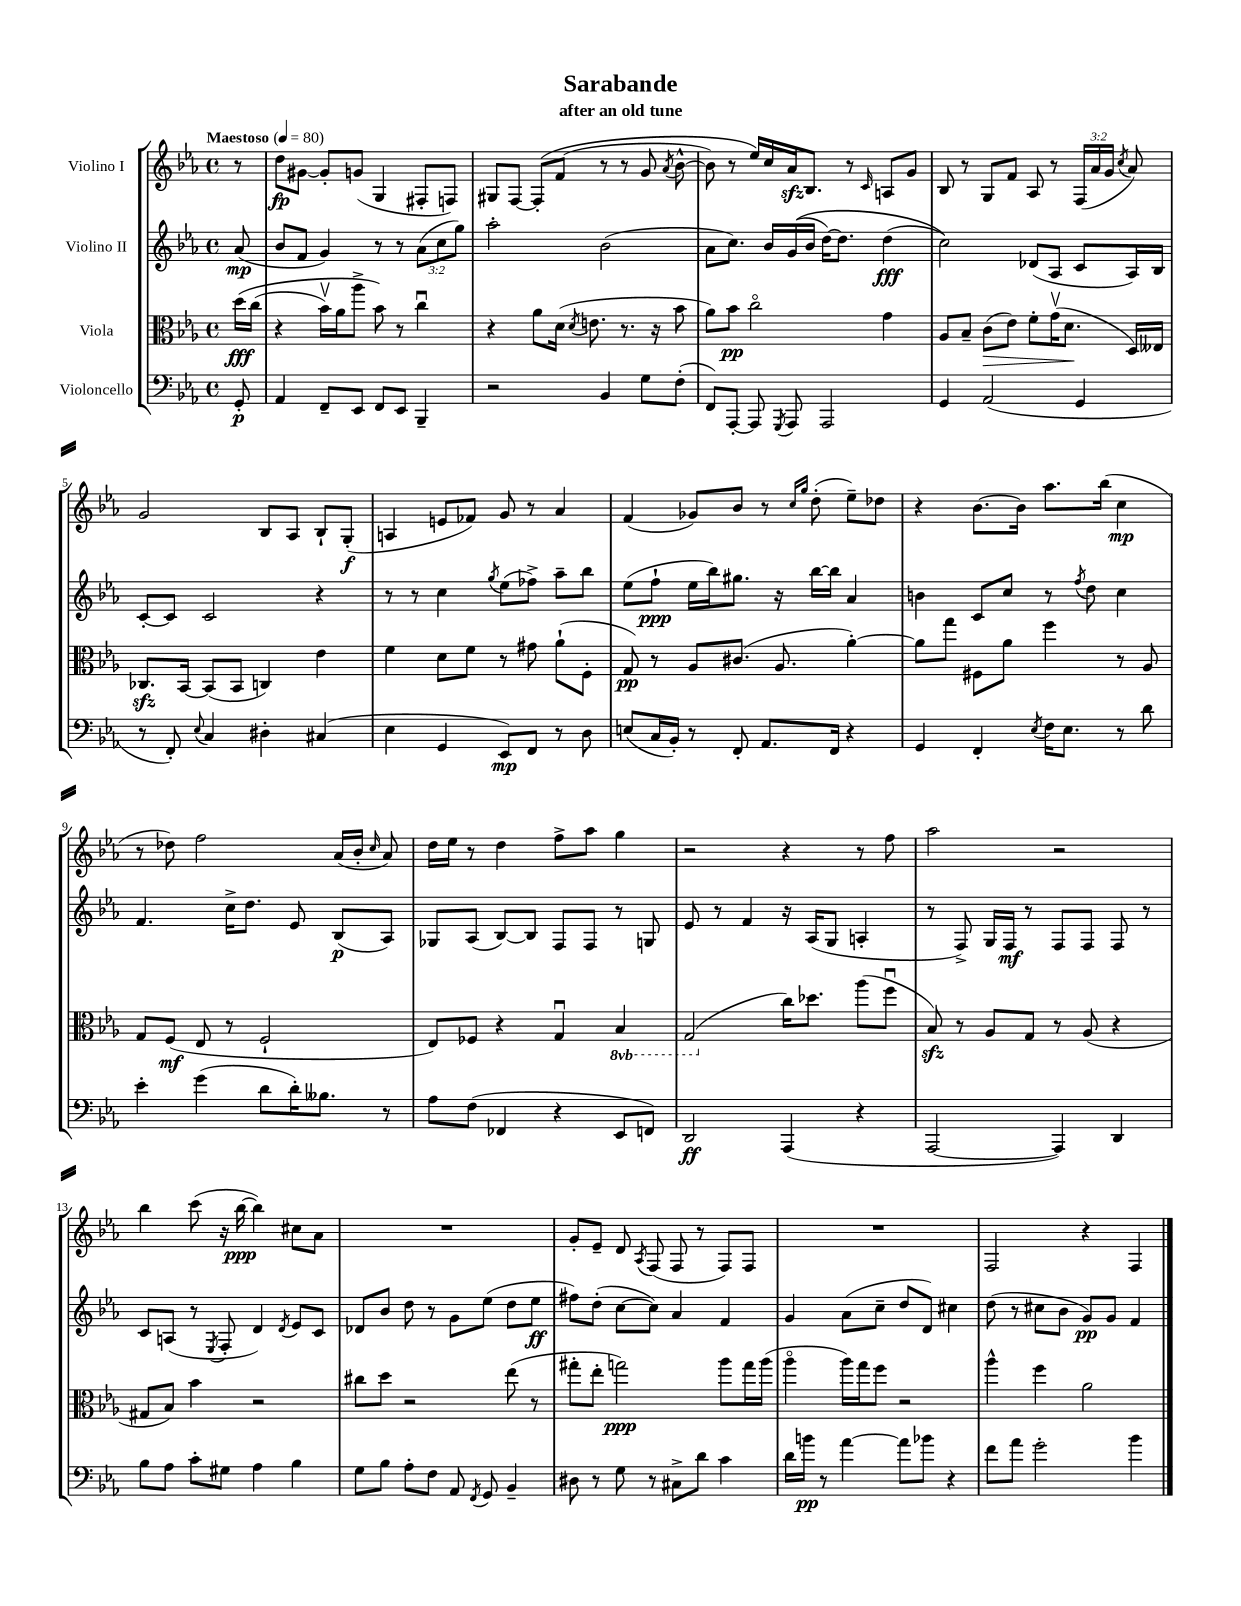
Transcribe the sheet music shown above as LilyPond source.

\header { title = "Sarabande" subtitle = "after an old tune" }
<<
\new StaffGroup <<
\new Staff = "s0" \with { instrumentName = "Violino I" } {
    \clef treble \key ees \major \defaultTimeSignature \time 4/4 \override Staff.TupletNumber.text = #tuplet-number::calc-fraction-text \partial 8 \tempo "Maestoso" 4 = 80
    \autoBeamOff r8 |
    d''8[\fp gis'8]~ gis'8[-. g'8]( g4 fis8[-. f8]) |
    gis8[ f8]~ f8[-.\( f'8]( r8 r8 g'8 \acciaccatura { aes'8 } bes'8~-^ |
    bes'8) r8 ees''16[\) c''16 aes'16\sfz bes8.] r8 \grace { c'16 } a8[ g'8] |
    bes8 r8 g8[ f'8] aes8 r8 \tuplet 3/2 { f16[( aes'16 g'16] } \acciaccatura { c''8 } aes'8) |
    g'2 bes8[ aes8] bes8[-! g8]-.\f( |
    a4 e'8[ fes'8]) g'8 r8 aes'4 |
    f'4( ges'8[) bes'8] r8 \grace { c''16[ g''16] } d''8-.( ees''8[--) des''8] |
    r4 bes'8.[~ bes'16] aes''8.[ bes''16]( c''4\mp |
    r8 des''8) f''2 aes'16[( bes'16]-. \grace { c''16 } aes'8) |
    d''16[ ees''16] r8 d''4 f''8[-> aes''8] g''4 |
    r2 r4 r8 f''8 |
    aes''2 r2 |
    bes''4 c'''8( r16 bes''16~\ppp bes''4) cis''8[ aes'8] |
    R1 |
    g'8[-. ees'8]-- d'8 \acciaccatura { aes8 } f8( f8 r8 f8[) f8] |
    R1 |
    f2 r4 f4 \bar "|." |
}
\new Staff = "s1" \with { instrumentName = "Violino II" } {
    \clef treble \key ees \major \defaultTimeSignature \time 4/4 \override Staff.TupletNumber.text = #tuplet-number::calc-fraction-text \partial 8
    \autoBeamOff aes'8\mp( |
    bes'8[ f'8] g'4) r8 r8 \tuplet 3/2 { aes'8[( c''8 g''8]) } |
    aes''2-. bes'2( |
    aes'8[ c''8.]) bes'16[ g'16(\( bes'16] d''16[~) d''8.] d''4\fff( |
    c''2)\) des'8[( aes8] c'8[ aes16) bes16] |
    c'8[~-. c'8] c'2 r4 |
    r8 r8 c''4 \acciaccatura { g''8 } ees''8[( fes''8]->) aes''8[-- bes''8] |
    ees''8[( f''8]-!\ppp ees''16[ bes''16) gis''8.] r16 bes''16[~ bes''16] aes'4 |
    b'4 c'8[ c''8] r8 \acciaccatura { f''8 } d''8 c''4 |
    f'4. c''16[-> d''8.] ees'8 bes8[\p( aes8]) |
    ges8[ aes8]( bes8[~) bes8] f8[ f8] r8 g8 |
    ees'8 r8 f'4 r16 aes16[( g8] a4-. |
    r8 f8->) g16[ f16]\mf r8 f8[ f8] f8 r8 |
    c'8[ a8]( r8 \acciaccatura { ees8 } f8-. d'4) \acciaccatura { d'8 } ees'8[ c'8] |
    des'8[ bes'8] d''8 r8 g'8[ ees''8]( d''8[ ees''8]\ff |
    fis''8[) d''8]-.( c''8[~ c''8]) aes'4 f'4 |
    g'4 aes'8[( c''8]-- d''8[ d'8]) cis''4 |
    d''8( r8 cis''8[ bes'8] g'8[\pp) g'8] f'4 \bar "|." |
}
\new Staff = "s2" \with { instrumentName = "Viola" } {
    \clef alto \key ees \major \defaultTimeSignature \time 4/4 \set Staff.ottavationMarkups = #ottavation-simple-ordinals \partial 8
    \autoBeamOff d''16[\fff\( c''16]( |
    r4 bes'16[\upbow) aes'16 aes''8]-> bes'8\) r8 c''4\downbow |
    r4 aes'8[ d'16]( \acciaccatura { d'8 } e'8. r8. r16 bes'8 |
    aes'8[) bes'8]\pp c''2\flageolet g'4 |
    aes8[ bes8]-- c'8[\>( ees'8]) f'8[-. g'16\upbow( d'8.]\! d16[) eeses16] |
    ces8.[\sfz bes,16]~ bes,8[( bes,8] c4) ees'4 |
    f'4 d'8[ f'8] r8 gis'8 aes'8[-!( f8]-. |
    g8\pp) r8 aes8[ cis'8.]( aes8. aes'4~-.) |
    aes'8[ g''8] fis8[ aes'8] f''4 r8 aes8 |
    g8[ f8]\mf( ees8 r8 f2-! |
    ees8[) fes8] r4 g4\downbow \ottava #-1 bes,4 |
    g,2( \ottava #0 c''16[) des''8.] aes''8[( f''8]\downbow |
    bes8\sfz) r8 aes8[ g8] r8 aes8( r4 |
    gis8[ bes8]) bes'4 r2 |
    cis''8[ d''8] r2 ees''8( r8 |
    gis''8[-. ees''8]-. g''2\ppp) aes''8[ g''16 aes''16]( |
    aes''4\flageolet aes''16[) g''16 f''8] r2 |
    aes''4-^ f''4 aes'2 \bar "|." |
}
\new Staff = "s3" \with { instrumentName = "Violoncello" } {
    \clef bass \key ees \major \defaultTimeSignature \time 4/4 \partial 8
    \autoBeamOff g,8-.\p |
    aes,4 f,8[-- ees,8] f,8[ ees,8] bes,,4-- |
    r2 bes,4 g8[ f8]-.( |
    f,8[) aes,,8]~-. aes,,8 \acciaccatura { g,,8 } aes,,8 aes,,2 |
    g,4 aes,2( g,4 |
    r8 f,8-.) \appoggiatura { ees8 } c4 dis4-. cis4( |
    ees4 g,4 ees,8[\mp) f,8] r8 d8 |
    e8[( c16 bes,16]-.) r8 f,8-. aes,8.[ f,16] r4 |
    g,4 f,4-. \acciaccatura { ees8 } f16[ ees8.] r8 d'8 |
    ees'4-. g'4( d'8[ d'16-.) beses8.] r8 |
    aes8[ f8]( fes,4 r4 ees,8[ f,8]) |
    d,2\ff aes,,4( r4 |
    aes,,2~ aes,,4) d,4 |
    bes8[ aes8] c'8[-. gis8] aes4 bes4 |
    g8[ bes8] aes8[-. f8] aes,8 \acciaccatura { f,8 } g,8 bes,4-- |
    dis8 r8 g8 r8 cis8[-> d'8] c'4 |
    d'16[ b'16]\pp r8 aes'4~ aes'8[ bes'8] r4 |
    f'8[ aes'8] g'2-. bes'4 \bar "|." |
}
>>
>>
